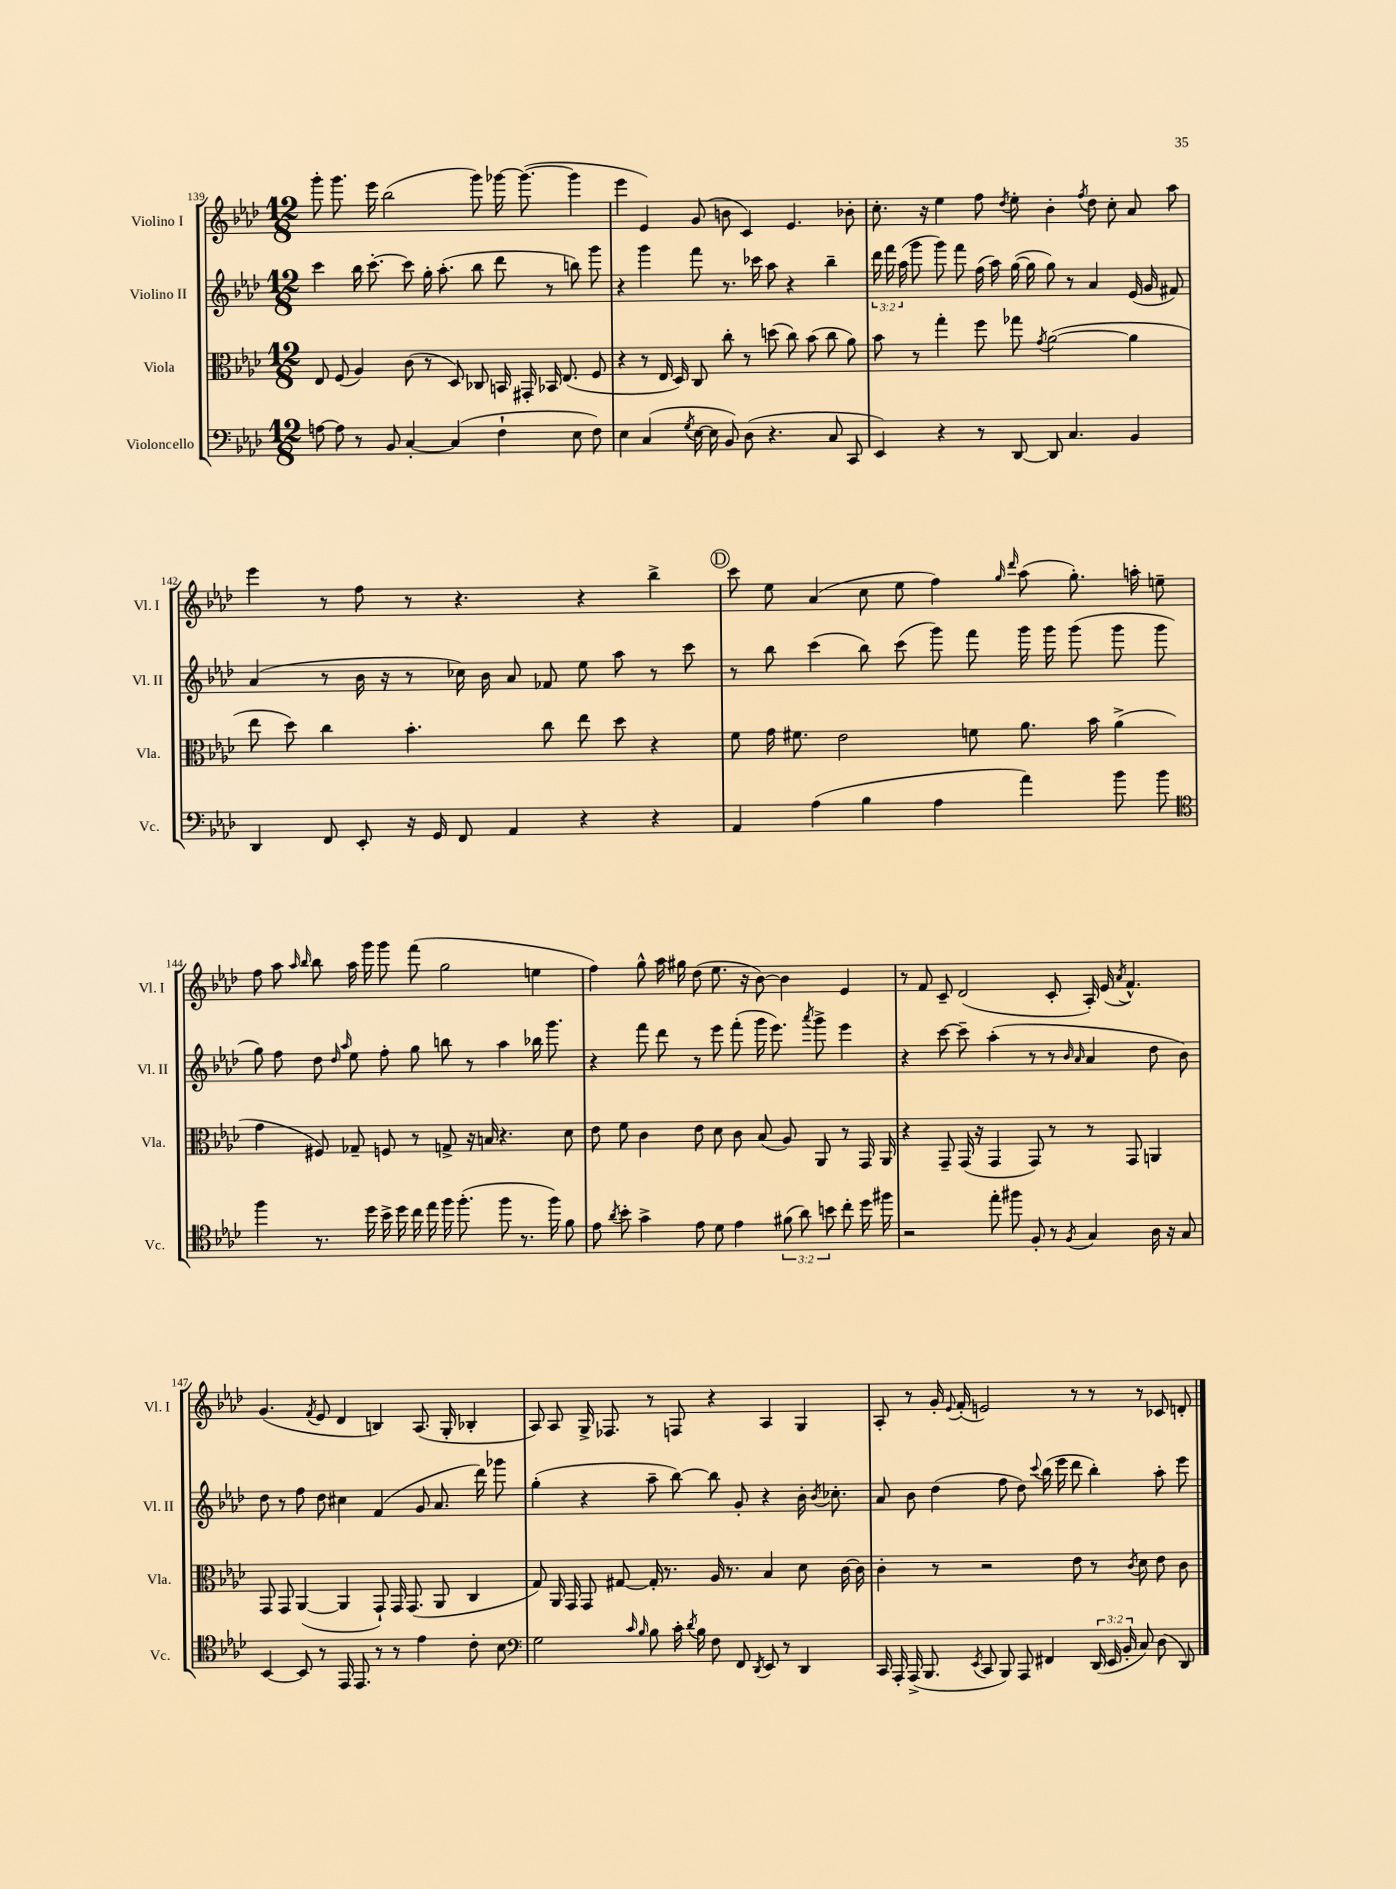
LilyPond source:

<<
\new StaffGroup <<
\new Staff = "s0" \with { instrumentName = "Violino I" shortInstrumentName = "Vl. I" } {
    \clef treble \key aes \major \numericTimeSignature \time 12/8
    \autoBeamOff g'''8-. g'''8. ees'''16 bes''2( g'''8) ges'''16~ ges'''8.~( ges'''4 |
    ees'''4 ees'4) g'8( b'8 c'4) ees'4. bes'8-. |
    c''8.-. r16 ees''4 f''8 \acciaccatura { des''8 } ees''8-. bes'4-. \acciaccatura { f''8 } des''8 c''8-. aes'8 aes''8 |
    ees'''4 r8 f''8 r8 r4. r4 bes''4-> |
    \mark \markup { \circle "D" } c'''8 ees''8 aes'4( c''8 ees''8 f''4) \grace { g''16 des'''16 } aes''8( g''8.-.) a''16-. e''8-- |
    f''8 aes''8 \grace { aes''16 bes''16 } bes''8 aes''16 g'''16 g'''8 f'''8( g''2 e''4 |
    f''4) g''8-^ aes''16 gis''16 des''8( ees''8. r16 bes'8~) bes'4 ees'4 |
    r8 f'8 c'8-- des'2( c'8-. aes16-.) ees'16( \acciaccatura { aes'8 } f'4.-^) |
    g'4.( \acciaccatura { f'8 } ees'8 des'4 b4) aes8.( g16-. bes4-. |
    aes8) aes8 g16-> fes8. r8 f8 r4 aes4 g4 |
    aes8-. r8 g'16-. \appoggiatura { ees'8 } f'16-.( e'2) r8 r8 r8 ces'8 d'8-. \bar "|." |
}
\new Staff = "s1" \with { instrumentName = "Violino II" shortInstrumentName = "Vl. II" } {
    \clef treble \key aes \major \numericTimeSignature \time 12/8 \override Staff.TupletNumber.text = #tuplet-number::calc-fraction-text
    \autoBeamOff c'''4 bes''16 c'''8.~-. c'''8 g''16-. aes''8.-.( bes''8 des'''8 r8 b''8) g'''8 |
    r4 g'''4 f'''8 r8. ces'''16 aes''8 r4 bes''4-- |
    \tuplet 3/2 { des'''16 f'''16 aes''16( } g'''8 g'''8) f'''8 f''16( aes''16) g''16~( g''16 g''8) r8 aes'4 ees'16( g'16 fis'8) |
    aes'4( r8 bes'16 r16 r8 ces''16) bes'16 aes'8 fes'8 ees''8 aes''8 r8 c'''8 |
    \mark \markup { \circle "D" } r8 bes''8 c'''4( bes''8) c'''8( g'''8) f'''8 g'''16 g'''16 g'''8( g'''8 g'''8 |
    g''8) f''8 des''8 \grace { des''16 aes''16 } ees''8 f''8-. g''8 b''8 r8 aes''4 bes''16 g'''8. |
    r4 f'''8 des'''8 r8 ees'''8 f'''8-.( g'''16 ees'''8.) \acciaccatura { aes'''8 } g'''8-> ees'''4 |
    r4 c'''8~ c'''8-- aes''4-.( r8 r8 \grace { bes'16 aes'16 } aes'4 des''8 bes'8) |
    des''8 r8 f''8 des''8 cis''4 f'4( g'8 aes'8. des'''16) ges'''8 |
    g''4-.( r4 aes''8-- bes''8~) bes''8 g'8-. r4 bes'16-. \acciaccatura { bes'8 } ces''8.-. |
    aes'8 bes'8 des''4( f''8 des''8) \appoggiatura { c'''8 } bes''16( ees'''16 des'''8 bes''4-.) aes''8-. ees'''8 \bar "|." |
}
\new Staff = "s2" \with { instrumentName = "Viola" shortInstrumentName = "Vla." } {
    \clef alto \key aes \major \numericTimeSignature \time 12/8
    \autoBeamOff ees8 f8( aes4) c'8( r8 des8) ces8 b,16 gis,16-. bes,16 ees8.( f8 |
    r4 r8 ees16 des16) c8 c''8-. r8 d''8( c''8) bes'8( c''8 aes'8) |
    bes'8 r8 g''4-. f''8 ges''8 \acciaccatura { g'8 } aes'2~( aes'4 |
    ees''8 des''8) c''4 bes'4.-. c''8 ees''8 des''8 r4 |
    \mark \markup { \circle "D" } f'8 g'16 fis'8. ees'2 f'8 aes'8. bes'16 aes'4->( |
    g'4 fis8) ges8-- f8 r8 g8-> r16 b16 r4. des'8 |
    ees'8 f'8 c'4 ees'8 des'8 c'8 bes8( aes8) aes,8 r8 g,16 aes,16 |
    r4 g,8-- g,16( r16 g,4 g,8) r8 r8 g,8 a,4 |
    g,8 g,8 aes,4~( aes,4 g,8-!) g,16 g,8.( aes,8 c4 |
    g8) aes,16 g,16 g,8 gis8~ gis16-. r8. aes16 r8. bes4 des'8 c'16~ c'16 |
    c'4-. r8 r2 ees'8 r8 \acciaccatura { c'8 } des'8 ees'8 c'8 \bar "|." |
}
\new Staff = "s3" \with { instrumentName = "Violoncello" shortInstrumentName = "Vc." } {
    \clef bass \key aes \major \numericTimeSignature \time 12/8 \override Staff.TupletNumber.text = #tuplet-number::calc-fraction-text
    \autoBeamOff a8~ a8 r8 bes,8 c4~-. c4( f4-! ees8 f8) |
    ees4 c4( \acciaccatura { g8 } ees16~ ees16 bes,8) des8( r4. c8 c,8 |
    ees,4) r4 r8 des,8~ des,8 c4. bes,4 |
    des,4 f,8 ees,8-. r16 g,16 f,8 aes,4 r4 r4 |
    \mark \markup { \circle "D" } aes,4 aes4( bes4 aes4 aes'4) bes'8 bes'8 |
    \clef tenor f''4 r8. des''16 bes'16-> des''16 c''16 ees''16 f''16 f''8.-.( f''8 r8. f''16) f'8 |
    ees'8 \acciaccatura { aes'8 } bes'8-. g'4-> ees'8 des'8 ees'4 \tuplet 3/2 { fis'8( aes'8) b'8 } c''8-. des''16 fis''16 |
    r2 ees''8-. fis''8 f8-. r8 \acciaccatura { f8 } g4 aes16 r16 g8 |
    bes,4~ bes,8 r8 ees,16 ees,8. r8 r8 ees'4 c'8-. bes8 |
    \clef bass g2 \grace { c'16 bes16 } bes8 c'16-. \acciaccatura { des'8 } bes16 f8 f,8 \acciaccatura { des,8 } ees,8 r8 des,4 |
    c,16 aes,,16-. aes,,16->( bes,,8. \acciaccatura { ees,8 } c,8 bes,,8) aes,,8 fis,4 \tuplet 3/2 { des,16( ees,16 bes,16-. } c8) des8( des,8) \bar "|." |
}
>>
>>
\layout { \context { \Score currentBarNumber = #139 } }
